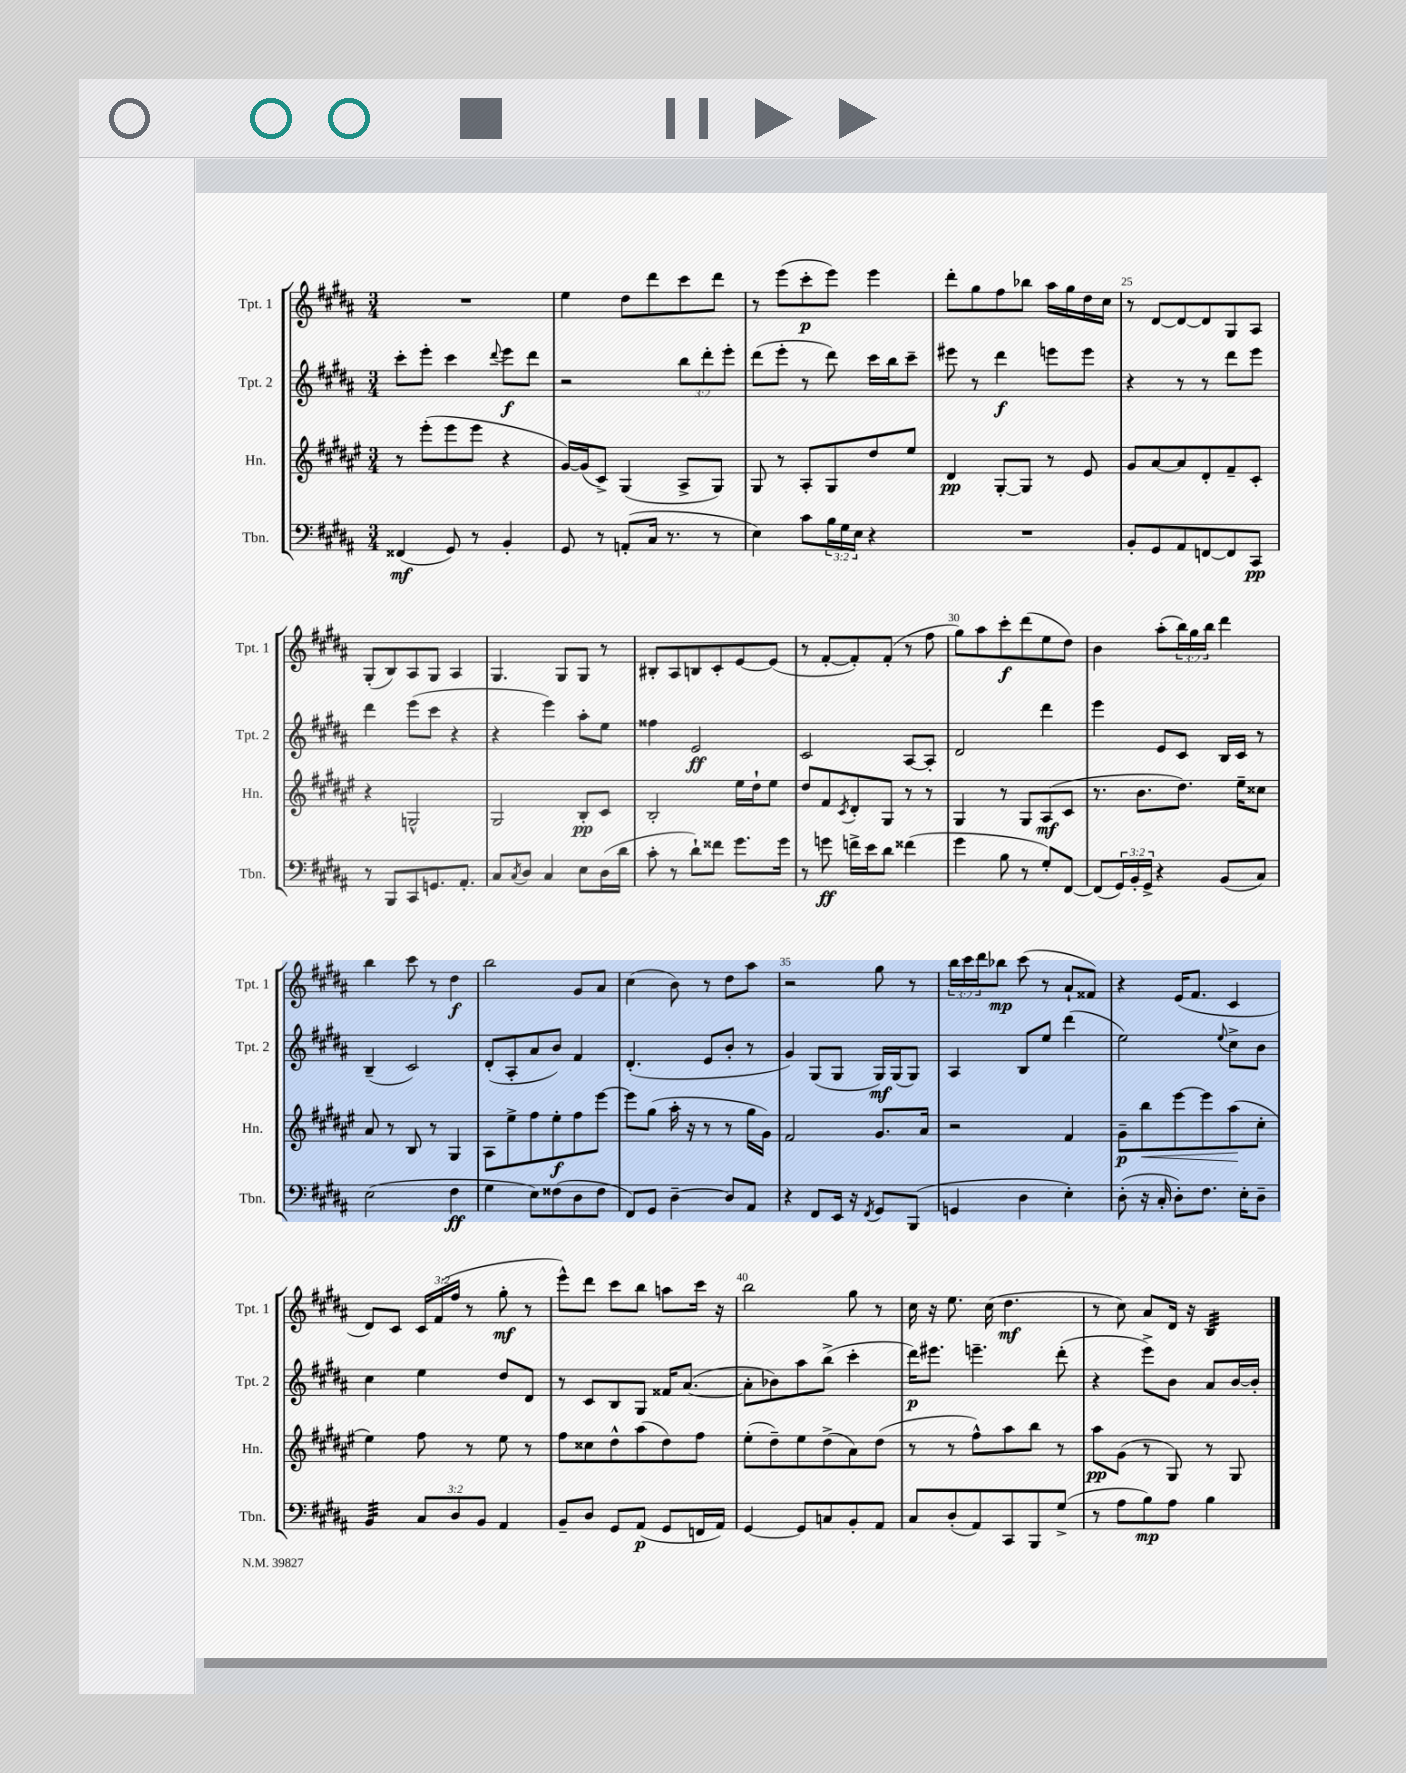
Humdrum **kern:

**kern	**dynam	**kern	**dynam	**kern	**dynam	**kern	**dynam
*part4	*part4	*part3	*part3	*part2	*part2	*part1	*part1
*staff4	*staff4	*staff3	*staff3	*staff2	*staff2	*staff1	*staff1
*I"Tbn.	*	*I"Hn.	*	*I"Tpt. 2	*	*I"Tpt. 1	*
*I'Tbn.	*	*I'Hn.	*	*I'Tpt. 2	*	*I'Tpt. 1	*
*clefF4	*	*clefG2	*	*clefG2	*	*clefG2	*
*k[f#c#g#d#a#]	*	*k[f#c#g#d#a#e#]	*	*k[f#c#g#d#a#]	*	*k[f#c#g#d#a#]	*
*M3/4	*	*M3/4	*	*M3/4	*	*M3/4	*
=21	=21	=21	=21	=21	=21	=21	=21
(4FF##X/	mf	8r	.	8ccc#'\L	.	2.r	.
.	.	(8eee#'\L	.	8eee'\J	.	.	.
8GG#/)	.	8eee#\	.	4ccc#\	.	.	.
8r	.	8eee#\J	.	.	.	.	.
.	.	.	.	8qqddd#/	.	.	.
4BB'/	.	4r	.	8eee\L	f	.	.
.	.	.	.	8ddd#\J	.	.	.
=22	=22	=22	=22	=22	=22	=22	=22
8GG#/	.	[16g#/LL)	.	2r	.	4ee\	.
.	.	(16g#/J]	.	.	.	.	.
8r	.	8c#^/J)	.	.	.	.	.
(8AAn'/L	.	(4G#/	.	.	.	8dd#\L	.
16C#/Jk	.	.	.	.	.	8ddd#\	.
8.r	.	.	.	.	.	.	.
.	.	8A#^/L	.	12bb\L	.	8ccc#\	.
.	.	.	.	12ddd#'\	.	.	.
8r	.	8G#/J)	.	.	.	8ddd#\J	.
.	.	.	.	12eee'\J	.	.	.
=23	=23	=23	=23	=23	=23	=23	=23
4E\)	.	8G#/	.	(8ddd#\L	.	8r	.
.	.	8r	.	8eee'\J	.	(8eee\L	.
8c#\L	.	8A#'/L	.	8r	.	8ccc#'\	p
24B\L	.	8G#/	.	8ddd#\)	.	8eee\J)	.
24G#\	.	.	.	.	.	.	.
24E\JJ	.	.	.	.	.	.	.
4r	.	8dd#/	.	16ccc#\LL	.	4eee\	.
.	.	.	.	16bb\J	.	.	.
.	.	8ee#/J	.	8ccc#~\J	.	.	.
=24	=24	=24	=24	=24	=24	=24	=24
2.r	.	4d#/	pp	8eee#X\	.	8ddd#'\L	.
.	.	.	.	8r	.	8gg#\	.
.	.	[8G#'/L	.	4ddd#\	f	8ff#\	.
.	.	8G#/J]	.	.	.	8bb-X\J	.
.	.	8r	.	8eeen\L	.	16aa#\LL	.
.	.	.	.	.	.	16gg#\	.
.	.	8e#/	.	8eee\J	.	16dd#\	.
.	.	.	.	.	.	16cc#\JJ	.
=25	=25	=25	=25	=25	=25	=25	=25
8BB'/L	.	8g#/L	.	4r	.	8r	.
8GG#/	.	[8a#/	.	.	.	[8d#/L	.
8AA#/	.	8a#/]	.	8r	.	8d#/_	.
[8FFn/	.	8d#'/	.	8r	.	8d#/]	.
8FF/]	.	8f#~/	.	8ddd#\L	.	8G#/	.
8CC#/J	pp	8c#'/J	.	8eee\J	.	8A#/J	.
!!LO:LB:g=z
=26	=26	=26	=26	=26	=26	=26	=26
8r	.	4r	.	4ddd#\	.	(8G#'/L	.
8BBB/L	.	.	.	.	.	8B/)	.
8CC#/	.	2Gn^^/	.	(8eee\L	.	8A#/	.
8.GGn/	.	.	.	8ccc#\J	.	8G#/J	.
.	.	.	.	4r	.	4A#/	.
8.AA#'/J	.	.	.	.	.	.	.
=27	=27	=27	=27	=27	=27	=27	=27
8C#/L	.	2G#/	.	4r	.	4.G#/	.
8qC#/	.	.	.	.	.	.	.
8D#/J	.	.	.	.	.	.	.
4C#/	.	.	.	4eee\)	.	.	.
.	.	.	.	.	.	8G#/L	.
8E\L	.	8B'/L	pp	8aa#'\L	.	8G#/J	.
(16D#\L	.	8c#/J	.	8ee\J	.	8r	.
16d#\JJ	.	.	.	.	.	.	.
=28	=28	=28	=28	=28	=28	=28	=28
8c#'\	.	2B'/	.	4ff##X\	.	8B#X'/L	.
8r	.	.	.	.	.	8A#/	.
8d#`\L)	.	.	.	2e/	ff	8Bn/	.
8f##X\J	.	.	.	.	.	8c#'/	.
8.g#\L	.	16ee#\LL	.	.	.	[8e/	.
.	.	16dd#`\J	.	.	.	.	.
.	.	8ee#\J	.	.	.	(8e/J]	.
16g#\Jk	.	.	.	.	.	.	.
=29	=29	=29	=29	=29	=29	=29	=29
8r	.	8dd#/L	.	2c#/	.	8r	.
8gn\	ff	8f#/	.	.	.	[8f#'/L	.
.	.	8qc#/	.	.	.	.	.
16fn^\LL	.	8d#'/	.	.	.	8f#'/])	.
16e\J	.	.	.	.	.	.	.
8d#\J	.	8G#/J	.	.	.	(8f#'/J	.
(4f##X\	.	8r	.	[8A#/L	.	8r	.
.	.	8r	.	8A#'/J]	.	8ff#\	.
=30	=30	=30	=30	=30	=30	=30	=30
4g#\	.	4G#/	.	2d#/	.	8gg#\L)	.
.	.	.	.	.	.	8aa#\	.
8B\	.	8r	.	.	.	8ccc#'\	f
8r	.	8G#/L	.	.	.	(8ddd#\	.
8G#'/L)	.	(8A#/	mf	4ddd#\	.	8ee\	.
[8FF#/J	.	8c#/J	.	.	.	8dd#\J)	.
=31	=31	=31	=31	=31	=31	=31	=31
(8FF#/L]	.	8.r	.	4eee\	.	4b\	.
24GG#/L)	.	.	.	.	.	.	.
24BB'/	.	.	.	.	.	.	.
.	.	8.b\L	.	.	.	.	.
24GG#^/JJ	.	.	.	.	.	.	.
4r	.	.	.	8e/L	.	(8aa#'\L	.
.	.	8.dd#\J)	.	8c#/J	.	24bb\L)	.
.	.	.	.	.	.	24gg#\	.
.	.	.	.	.	.	24bb\JJ	.
(8BB/L	.	.	.	16B/LL	.	4ddd#\	.
.	.	16ee#~\KL	.	16c#/JJ	.	.	.
8C#/J)	.	8cc##X\J	.	8r	.	.	.
!!LO:LB:g=z
=32	=32	=32	=32	=32	=32	=32	=32
(2E\	.	8a#/	.	(4B~/	.	4bb\	.
.	.	8r	.	.	.	.	.
.	.	8B/	.	2c#/)	.	8ccc#\	.
.	.	8r	.	.	.	8r	.
4F#\	ff	4G#/	.	.	.	4dd#\	f
=33	=33	=33	=33	=33	=33	=33	=33
4G#\	.	8A#\L	.	(8d#'/L	.	2bb\	.
.	.	8ee#^\	.	8A#'/	.	.	.
8E\L)	.	8ff#\	.	8a#/	.	.	.
(8F##X\	.	8ee#'\	f	8b/J)	.	.	.
8D#\	.	8ff#\	.	4f#/	.	8g#/L	.
8F##\J	.	[8eee#\J	.	.	.	8a#/J	.
=34	=34	=34	=34	=34	=34	=34	=34
8FF#/L)	.	8eee#\L]	.	(4.d#'/	.	(4cc#\	.
8GG#/J	.	(8gg#\J	.	.	.	.	.
[4D#~\	.	16aa#'\	.	.	.	8b\)	.
.	.	16r	.	.	.	.	.
.	.	8r	.	8e/L	.	8r	.
8D#/L]	.	8r	.	8b'/J	.	8dd#\L	.
8AA#/J	.	16gg#\LL	.	8r	.	8aa#\J	.
.	.	16g#\JJ)	.	.	.	.	.
=35	=35	=35	=35	=35	=35	=35	=35
4r	.	2f#/	.	4g#/)	.	2r	.
8FF#/L	.	.	.	(8G#/L	.	.	.
16EE/Jk	.	.	.	8G#/J	.	.	.
16r	.	.	.	.	.	.	.
8qFF#/	.	.	.	.	.	.	.
8GG#/L	.	8.g#/L	.	16G#/LL)	mf	8gg#\	.
.	.	.	.	(16G#/J	.	.	.
(8BBB/J	.	.	.	8G#/J)	.	8r	.
.	.	16a#/Jk	.	.	.	.	.
=36	=36	=36	=36	=36	=36	=36	=36
4GGn/	.	2r	.	4A#/	.	24bb\LL	.
.	.	.	.	.	.	24ccc#\	.
.	.	.	.	.	.	24ddd#\J	.
.	.	.	.	.	.	8bb-X\J	mp
4D#\	.	.	.	8B/L	.	(8ccc#\	.
.	.	.	.	8ee/J	.	8r	.
4E'\)	.	4f#/	.	(4ddd#\	.	8a#`/L	.
.	.	.	.	.	.	8f##X/J)	.
=37	=37	=37	=37	=37	=37	=37	=37
(8D#'\	.	8g#~\L	p	2ee\)	.	4r	.
!	!	!	!LO:HP:b	!	!	!	!
16r	.	8bb\	<	.	.	.	.
16C#'/	.	.	.	.	.	.	.
8D#'\L)	.	[8eee#\	.	.	.	(16e/KL	.
.	.	.	.	.	.	8.f#/J	.
8.F#\J	.	8eee#\]	.	.	.	.	.
.	.	.	.	8qqee/	.	.	.
.	.	(8aa#\	.	8cc#^\L	.	4c#/	.
16E'\KL	.	.	.	.	.	.	.
8D#~\J	.	8cc#'\J	[	8b\J	.	.	.
!!LO:LB:g=z
=38	=38	=38	=38	=38	=38	=38	=38
*tremolo	*	*	*	*	*	*	*
32BB/LLL	.	4ee#\)	.	4cc#\	.	8d#/L)	.
32BB/	.	.	.	.	.	.	.
32BB/	.	.	.	.	.	.	.
32BB/	.	.	.	.	.	.	.
32BB/	.	.	.	.	.	8c#/J	.
32BB/	.	.	.	.	.	.	.
32BB/	.	.	.	.	.	.	.
32BB/JJJ	.	.	.	.	.	.	.
*Xtremolo	*	*	*	*	*	*	*
12C#/L	.	8ff#\	.	4ee\	.	24c#/LL	.
.	.	.	.	.	.	(24f#/	.
12D#/	.	.	.	.	.	24ff#/JJ	.
.	.	8r	.	.	.	8r	.
12BB/J	.	.	.	.	.	.	.
4AA#/	.	8ee#\	.	8dd#/L	.	8gg#'\	mf
.	.	8r	.	8d#/J	.	8r	.
=39	=39	=39	=39	=39	=39	=39	=39
8BB~/L	.	8ff#\L	.	8r	.	8eee^^\L)	.
8D#/J	.	8cc##X\	.	8c#/L	.	8ddd#\J	.
8GG#/L	.	8dd#^^\	.	8B/	.	8ccc#\L	.
(8AA#/J	p	(8aa#\	.	8G#/J	.	8bb\J	.
8GG#/L	.	8dd#\)	.	16f##X/KL	.	8aan\L	.
.	.	.	.	([8.a#/J	.	.	.
16FFn/L	.	8ff#\J	.	.	.	16ccc#\Jk	.
16AA#/JJ)	.	.	.	.	.	16r	.
=40	=40	=40	=40	=40	=40	=40	=40
[4GG#/	.	(8ee#'\L	.	8a#'\L]	.	2bb\	.
.	.	8dd#~\)	.	8b-X\)	.	.	.
8GG#/L]	.	8ee#\	.	8aa#\	.	.	.
8Cn/	.	(8dd#^\	.	(8bb^\J	.	.	.
8BB'/	.	8a#\)	.	4ccc#'\	.	8gg#\	.
8AA#/J	.	(8dd#\J	.	.	.	8r	.
=41	=41	=41	=41	=41	=41	=41	=41
8C#/L	.	8r	.	16ddd#\KL)	p	16cc#\	.
.	.	.	.	8.eee#X\J	.	16r	.
(8D#'/	.	8r	.	.	.	8.ee\	.
8AA#/)	.	8ff#^^\L)	.	4.eeen~\	.	.	.
.	.	.	.	.	.	(16cc#\	.
8CC#/	.	8aa#\	.	.	.	4.dd#\	mf
8BBB/	.	8bb\J	.	.	.	.	.
(8G#^/J	.	8r	.	(8ddd#'\	.	.	.
=42	=42	=42	=42	=42	=42	=42	=42
8r	.	8aa#\L	pp	4r	.	8r	.
8A#\L	.	(8g#\J	.	.	.	8cc#\)	.
8B\)	mp	8r	.	8eee^\L)	.	8a#/L	.
8A#\J	.	8G#/)	.	8b\J	.	16d#/Jk	.
.	.	.	.	.	.	16r	.
*	*	*	*	*	*	*tremolo	*
4B\	.	8r	.	8a#/L	.	32B/LLL	.
.	.	.	.	.	.	32B/	.
.	.	.	.	.	.	32B/	.
.	.	.	.	.	.	32B/	.
.	.	8G#/	.	[16b/L	.	32B/	.
.	.	.	.	.	.	32B/	.
.	.	.	.	16b'/JJ]	.	32B/	.
.	.	.	.	.	.	32B/JJJ	.
*	*	*	*	*	*	*Xtremolo	*
==	==	==	==	==	==	==	==
*-	*-	*-	*-	*-	*-	*-	*-
